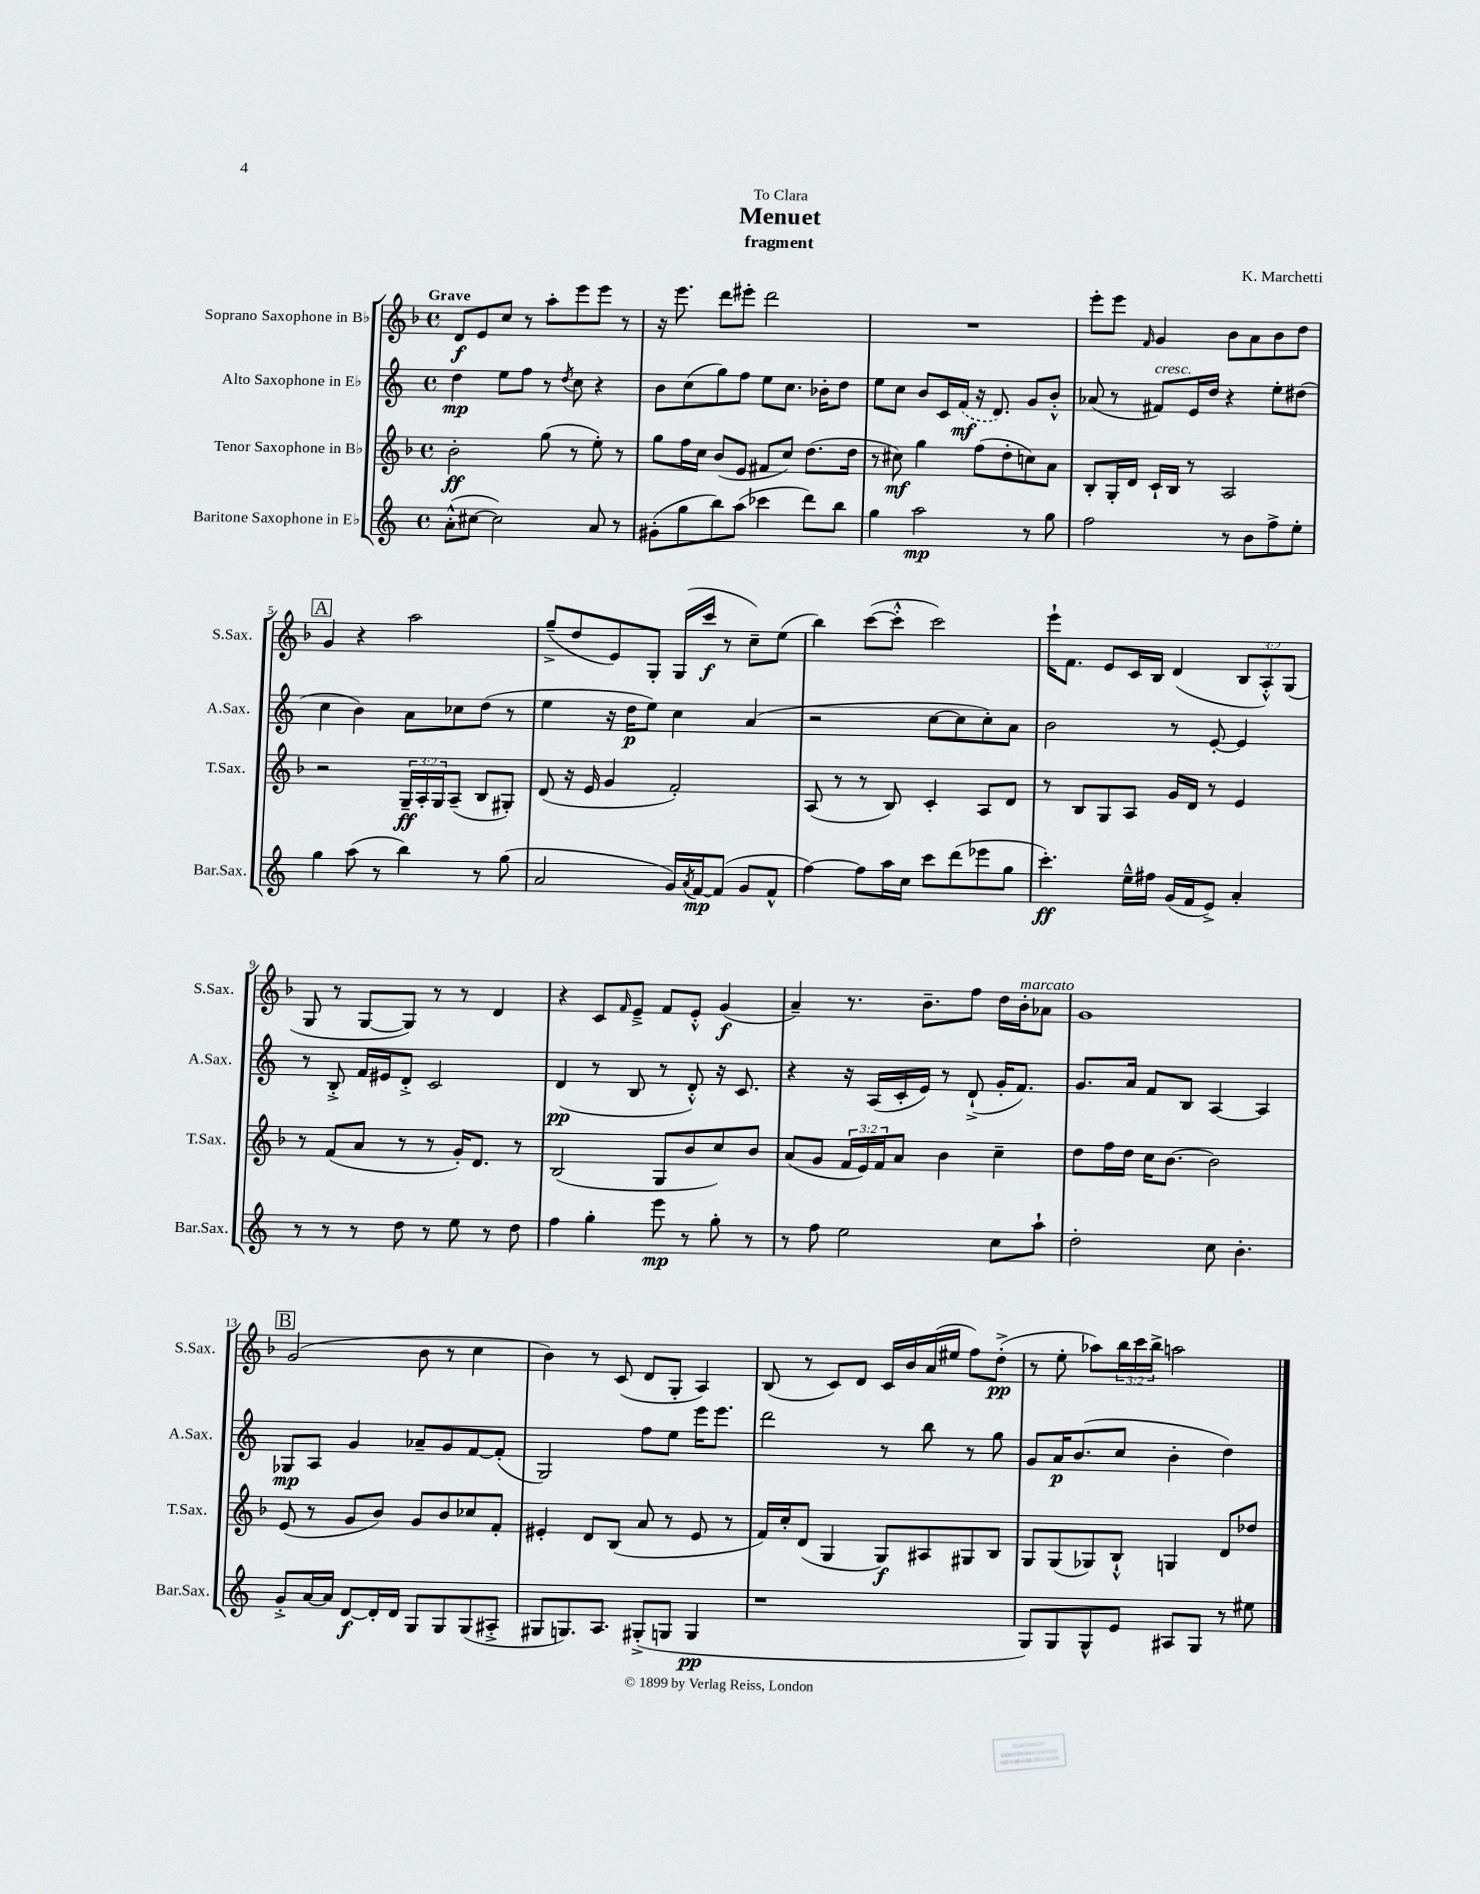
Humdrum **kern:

**kern	**kern	**kern	**kern
*staff4	*staff3	*staff2	*staff1
*clefG2	*clefG2	*clefG2	*clefG2
*k[]	*k[b-]	*k[]	*k[b-]
*M4/4	*M4/4	*M4/4	*M4/4
*met(c)	*met(c)	*met(c)	*met(c)
(8a'^^	2b-'	4dd	8d
[8cc#	.	.	8e
2cc#])	.	8ee	8cc
.	.	8ff	8r
.	(8gg	8r	8aa'
.	.	8qdd	.
.	8r	8cc	8eee
8a	8ee')	4r	8eee
8r	8r	.	8r
=	=	=	=
(8g#'	8gg	8b	16r
.	.	.	8.eee
8gg	16ff	(8cc	.
.	16cc	.	.
8bb)	(8b-	8gg)	8ddd
(8aa	8e	8ff	8eee#'
4ccc-	8f#	8ee	2ddd
.	8cc)	8.cc	.
8ddd)	(8.dd	.	.
.	.	16b-'	.
8bb	.	8dd	.
.	16dd	.	.
=	=	=	=
4gg	8r	8ee	1r
.	8cc#)	8cc	.
2aa	4gg	8b	.
.	.	16c	.
.	.	(16f	.
.	(8ff	16r	.
.	.	8.d)	.
.	8dd'	.	.
8r	8cc)	8g	.
8gg	8a	8b'^^	.
=	=	=	=
2ff	8B-'	(8a-	8eee'
.	16G'	8r	8eee
.	16d	.	.
.	.	.	16qqf
.	16c`	8f#)	4g
.	16B-	.	.
.	8r	16e	.
.	.	16dd	.
8r	2A	4r	8b-
8b	.	.	8a
8ff^	.	8ee'	8b-
8ee'	.	(8dd#	8dd
=	=	=	=
4gg	2r	4cc	4g
(8aa	.	4b)	4r
8r	.	.	.
4bb)	24G~	8a	2aa
.	24A'	.	.
.	24G	.	.
.	(8A~	8cc-	.
8r	8B-	(8dd	.
(8gg	8G#')	8r	.
=	=	=	=
2a	(8d	4ee	(8gg~^
.	16r	.	8dd
.	16e	.	.
.	4g	16r	8e)
.	.	16dd	.
.	.	8ee)	8G'
16g)	2f')	4cc	(16G
8qa	.	.	.
[16f	.	.	16ccc
(8f]	.	.	8r
8g	.	(4a	8cc~)
8f^^	.	.	(8ee
=	=	=	=
[4ff)	(8A	2r	4bb-)
.	8r	.	.
8ff]	8r	.	([8ccc
16aa	8B-)	.	8ccc'^^]
16cc	.	.	.
8ccc	4c'	[8cc	2ccc)
(8ddd	.	8cc]	.
8eee-	8A	8cc')	.
8gg	8d	8a	.
=	=	=	=
4.ccc')	8r	2b	16eee`
.	.	.	8.f
.	8B-	.	.
.	8G	.	8e
16ee~^^	8A	.	16c
16ff#	.	.	16B-
(16g	16g	8r	(4d
16f	16d	.	.
8e^)	8r	[8e'	.
4a'	4e	4e]	12B-
.	.	.	12A'^^)
.	.	.	(12G
=	=	=	=
8r	8r	8r	8G
8r	(8f	8B'^	8r
8r	8a	16f	[8G
.	.	16e#	.
8dd	8r	8d'^	8G])
8r	8r	2c	8r
8ee	16g')	.	8r
.	8.d	.	.
8r	.	.	4d
8dd	8r	.	.
=	=	=	=
4ff	(2B-	(4d	4r
4gg'	.	8r	8c
.	.	.	16qqf
.	.	8B	8e~^
8eee	8G	8r	8f
8r	8b-	8d'^^)	8e'^^
8gg'	8cc)	16r	(4g
.	.	8.c	.
8r	8b-	.	.
=	=	=	=
8r	(8a	4r	4a~)
8ff	8g	.	.
2ee	24f	16r	8.r
.	24e)	.	.
.	.	(16A	.
.	24f	.	.
.	8a	16c'	.
.	.	16e)	8.b-~
.	4b-	8r	.
.	.	(8d`^	8ff
8cc	4cc~	16g'	16dd
.	.	8.f)	16b-'
8aa`	.	.	8a-
=	=	=	=
2dd'	8dd	8.g	1g
.	16ff	.	.
.	16dd	16a	.
.	16cc	8f	.
.	[8.b-	.	.
.	.	8B	.
8cc	2b-]	[4A	.
4.b'	.	.	.
.	.	4A]	.
=	=	=	=
8g'^	(8e	8G-	(2g
[16a	8r	8A	.
16a]	.	.	.
[8d	8g	4g	.
16d']	8b-)	.	.
16d	.	.	.
8G	8g	8a-~	8b-
8G	8b-	8g	8r
(8G	8cc-	[8f	4cc
8A#'^	8f'	(8f']	.
=	=	=	=
8G#	4e#'	2G)	4b-)
8.G)	.	.	.
.	8d	.	8r
8.A	.	.	.
.	(8B-	.	(8c
(8G#'^	8a	8ff	8d
8G	8r	8ee	8G'
4G	8e#	16eee	4A)
.	.	8.eee	.
.	8r	.	.
=	=	=	=
1r	16f)	2ddd	(8B-
.	16cc'	.	.
.	(8d	.	8r
.	4G	.	8c)
.	.	.	8d
.	8G)	8r	16c
.	.	.	16b-
.	8A#	8bb	(16a
.	.	.	16ee#
.	8G#	8r	8ff)
.	8B-	8gg	(8dd'^
=	=	=	=
8G)	8G	8g	8r
8G	(8G	16a	8ee'
.	.	(8.b	.
8G^^	8G-)	.	8aa-)
8e	8B-`^^	8cc	24bb-
.	.	.	24ccc
.	.	.	24bb-^
8A#	4G	4b'	2aa
8G	.	.	.
8r	8d	4dd)	.
8ee#	8dd-	.	.
==	==	==	==
*-	*-	*-	*-
